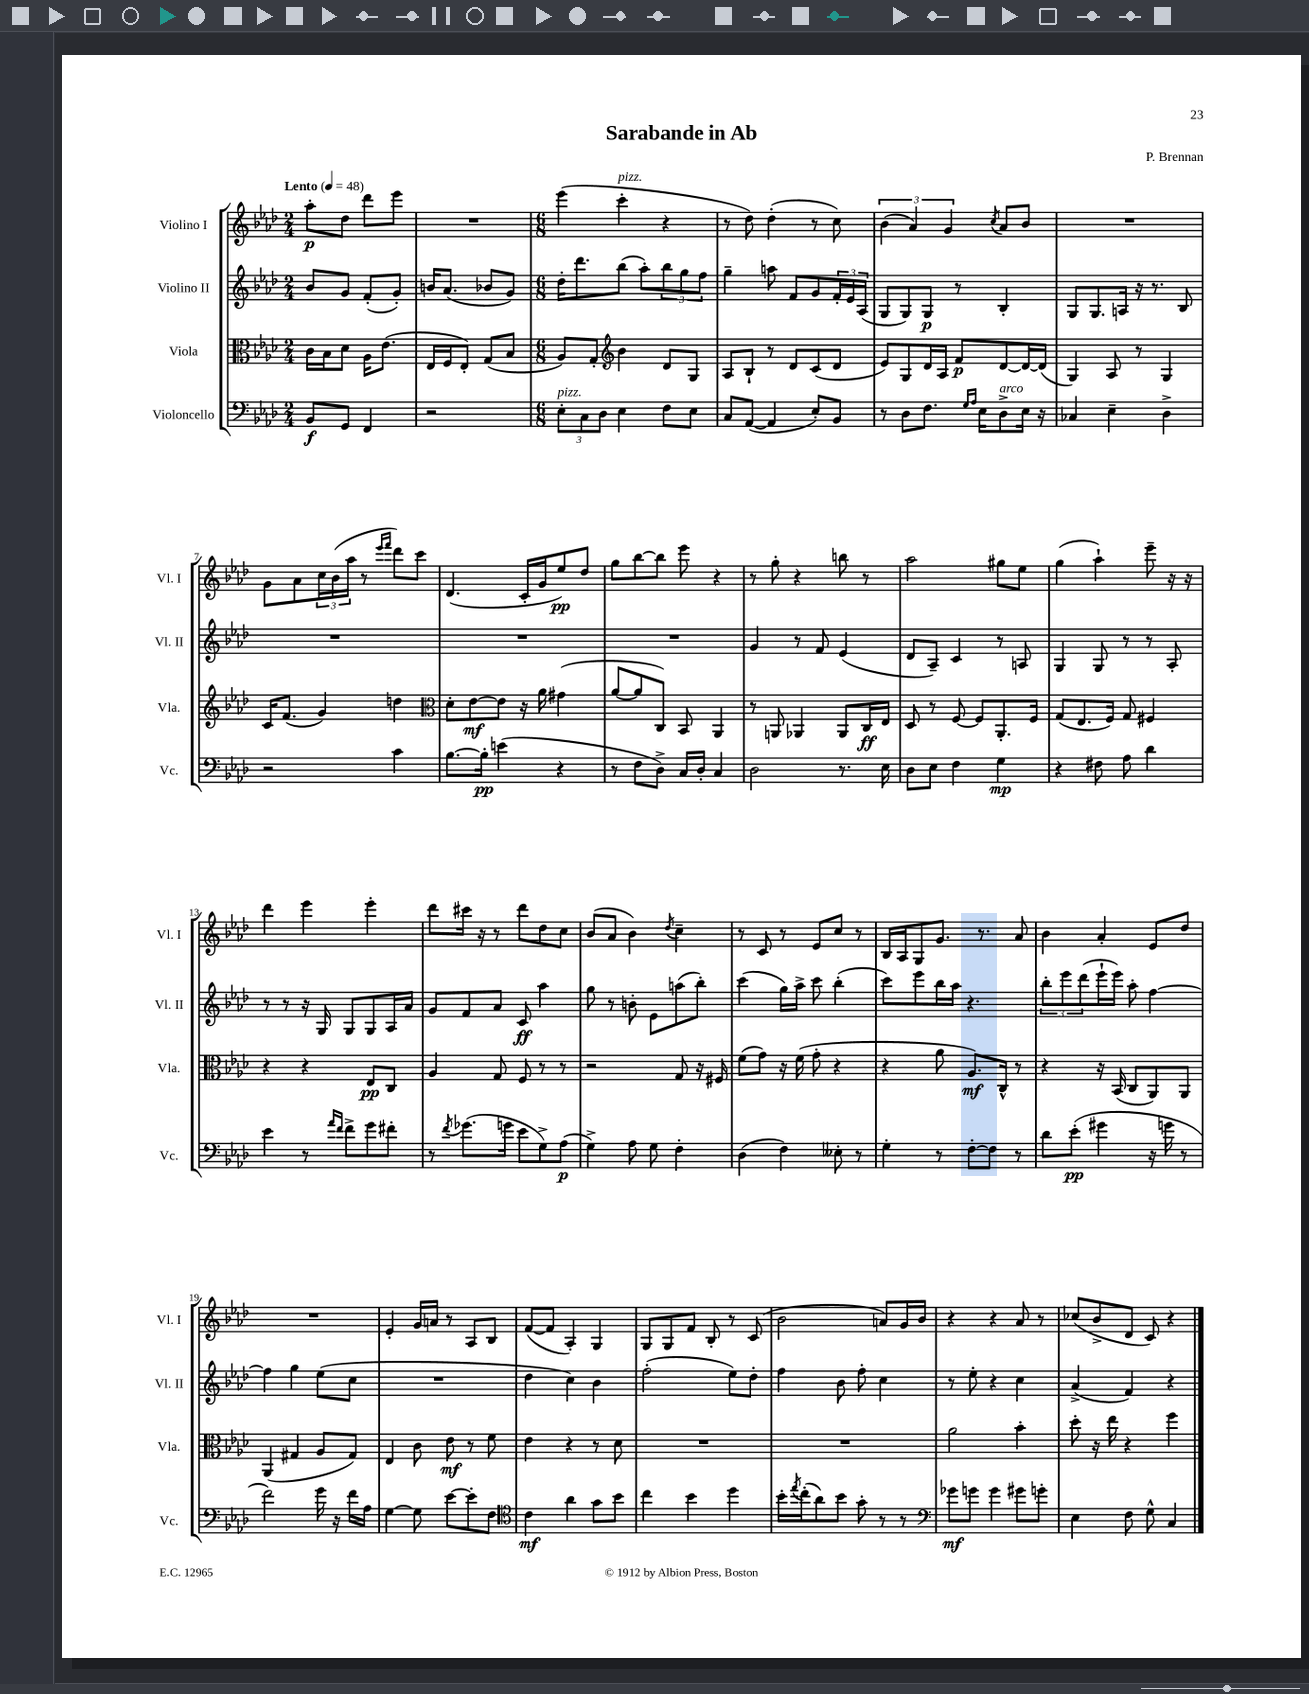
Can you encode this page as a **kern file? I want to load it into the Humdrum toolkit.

**kern	**dynam	**kern	**dynam	**kern	**dynam	**kern	**dynam
*part4	*part4	*part3	*part3	*part2	*part2	*part1	*part1
*staff4	*staff4	*staff3	*staff3	*staff2	*staff2	*staff1	*staff1
*I"Violoncello	*	*I"Viola	*	*I"Violino II	*	*I"Violino I	*
*I'Vc.	*	*I'Vla.	*	*I'Vl. II	*	*I'Vl. I	*
*clefF4	*	*clefC3	*	*clefG2	*	*clefG2	*
*k[b-e-a-d-]	*	*k[b-e-a-d-]	*	*k[b-e-a-d-]	*	*k[b-e-a-d-]	*
*M2/4	*	*M2/4	*	*M2/4	*	*M2/4	*
*MM48	*	*MM48	*	*MM48	*	*MM48	*
=1	=1	=1	=1	=1	=1	=1	=1
!	!	!	!	!	!	!LO:TX:a:B:t=Lento	!
8BB-/L	f	16c\LL	.	8b-/L	.	8aa-'\L	p
.	.	16B-\J	.	.	.	.	.
8GG/J	.	8d-\J	.	8g/J	.	8dd-\J	.
4FF/	.	16A-\KL	.	(8f'/L	.	8ddd-\L	.
.	.	(8.e-\J	.	.	.	.	.
.	.	.	.	8g'/J)	.	8eee-\J	.
=2	=2	=2	=2	=2	=2	=2	=2
2r	.	16E-/LL	.	16bn/KL	.	2r	.
.	.	16F/J	.	(8.a-/J	.	.	.
.	.	8E-'/J)	.	.	.	.	.
.	.	(8G/L	.	8b-X/L	.	.	.
.	.	8B-/J	.	8g/J)	.	.	.
=3	=3	=3	=3	=3	=3	=3	=3
*M6/8	*	*M6/8	*	*M6/8	*	*M6/8	*
!LO:TX:a:i:t=pizz.	!	!	!	!	!	!	!
12E-'\L	.	8A-/L)	.	16dd-'\KL	.	(4eee-\	.
.	.	.	.	8.ddd-\	.	.	.
12C\	.	.	.	.	.	.	.
.	.	8G'/J	.	.	.	.	.
12D-\J	.	.	.	.	.	.	.
*	*	*clefG2	*	*	*	*	*
!	!	!	!	!	!	!LO:TX:a:i:t=pizz.	!
4E-\	.	4b-\	.	(8bb-\J	.	4ccc'\	.
.	.	.	.	8aa-'\L)	.	.	.
8F\L	.	8d-/L	.	12bb-\	.	4r	.
.	.	.	.	12gg\	.	.	.
8E-\J	.	8G/J	.	.	.	.	.
.	.	.	.	12ff\J	.	.	.
=4	=4	=4	=4	=4	=4	=4	=4
8C/L	.	8A-/L	.	4gg~\	.	8r	.
([8AA-/J	.	8B-`/J	.	.	.	8dd-\)	.
4AA-/]	.	8r	.	8aan\	.	(4dd-'\	.
.	.	8d-/L	.	8f/L	.	.	.
8E-'/L)	.	(8c/	.	8g/	.	8r	.
8BB-/J	.	8d-/J	.	24f'/L	.	8cc\)	.
.	.	.	.	24e-/	.	.	.
.	.	.	.	(24A-/JJ	.	.	.
=5	=5	=5	=5	=5	=5	=5	=5
8r	.	8e-/L)	.	8G/L	.	(6b-\	.
8D-\L	.	8G/	.	8G/)	.	.	.
.	.	.	.	.	.	6a-/)	.
8.F\J	.	16d-/L	.	8G/J	p	.	.
.	.	16A-/JJ	.	.	.	.	.
.	.	.	.	.	.	6g/	.
.	.	8f/L	p	8r	.	.	.
16qqG/LL	.	.	.	.	.	.	.
16qqA-/JJ	.	.	.	.	.	.	.
16E-\KL	.	.	.	.	.	.	.
.	.	.	.	.	.	8qcc/	.
!LO:TX:a:i:t=arco	!	!	!	!	!	!	!
8D-^\	.	[8d-/	.	4B-'/	.	8a-/L	.
16E-\Jk	.	16d-/L_	.	.	.	8b-/J	.
16r	.	(16d-/JJ]	.	.	.	.	.
=6	=6	=6	=6	=6	=6	=6	=6
4C-X/	.	4G/)	.	8G/L	.	2.r	.
.	.	.	.	8.G/	.	.	.
4E-~\	.	8A-/	.	.	.	.	.
.	.	.	.	16An/Jk	.	.	.
.	.	8r	.	16r	.	.	.
.	.	.	.	8.r	.	.	.
4D-^\	.	4G/	.	.	.	.	.
.	.	.	.	8B-/	.	.	.
!!LO:LB:g=z
=7	=7	=7	=7	=7	=7	=7	=7
2r	.	16c/KL	.	2.r	.	8g\L	.
.	.	(8.f/J	.	.	.	.	.
.	.	.	.	.	.	8a-\	.
.	.	4g/)	.	.	.	24cc\L	.
.	.	.	.	.	.	(24b-\	.
.	.	.	.	.	.	24aa-\JJ	.
.	.	.	.	.	.	8r	.
.	.	.	.	.	.	16qqeee-/LL	.
.	.	.	.	.	.	16qqfff/JJ	.
4c\	.	4ddn\	.	.	.	8ddd-\L)	.
.	.	.	.	.	.	8ccc\J	.
=8	=8	=8	=8	=8	=8	=8	=8
*	*	*clefC3	*	*	*	*	*
[8.B-\L	.	8d-'\L	.	2.r	.	(4.d-/	.
.	.	[8e-\	mf	.	.	.	.
16B-'\Jk]	pp	.	.	.	.	.	.
(4en\	.	8e-\J]	.	.	.	.	.
.	.	16r	.	.	.	16c'/LL	.
.	.	16a-\	.	.	.	16g/J	.
4r	.	(4g#X\	.	.	.	8ee-/)	pp
.	.	.	.	.	.	8dd-/J	.
=9	=9	=9	=9	=9	=9	=9	=9
8r	.	[8a-/L	.	2.r	.	8gg\L	.
8F\L	.	8a-/]	.	.	.	[8bb-\	.
8D-^\J)	.	8C/J)	.	.	.	8bb-\J]	.
16C/LL	.	8BB-/	.	.	.	8eee-\	.
16D-'/JJ	.	.	.	.	.	.	.
4C/	.	4AA-/	.	.	.	4r	.
=10	=10	=10	=10	=10	=10	=10	=10
2D-\	.	8r	.	4g/	.	8r	.
.	.	8AAn/	.	.	.	8gg'\	.
.	.	4AA-X/	.	8r	.	4r	.
.	.	.	.	8f/	.	.	.
8.r	.	8AA-/L	.	(4e-/	.	8bbn\	.
.	.	16C/L	ff	.	.	8r	.
16E-\	.	16E-/JJ	.	.	.	.	.
=11	=11	=11	=11	=11	=11	=11	=11
8D-\L	.	8D-/	.	8d-/L	.	2aa-\	.
8E-\J	.	8r	.	8A-~/J)	.	.	.
4F\	.	[8F/	.	4c/	.	.	.
.	.	8F/L]	.	.	.	.	.
4G\	mp	8.AA-'/	.	8r	.	8gg#X\L	.
.	.	.	.	8An/	.	8ee-\J	.
.	.	16F/Jk	.	.	.	.	.
=12	=12	=12	=12	=12	=12	=12	=12
4r	.	(8G/L	.	4G/	.	(4gg\	.
.	.	8.E-/	.	.	.	.	.
8F#X\	.	.	.	8G/	.	4aa-`\)	.
.	.	16F/Jk)	.	.	.	.	.
8A-\	.	8G/	.	8r	.	.	.
4d-\	.	4F#X/	.	8r	.	8eee-~\	.
.	.	.	.	8A-'/	.	16r	.
.	.	.	.	.	.	16r	.
!!LO:LB:g=z
=13	=13	=13	=13	=13	=13	=13	=13
4e-\	.	4r	.	8r	.	4ddd-\	.
.	.	.	.	8r	.	.	.
8r	.	4r	.	16r	.	4eee-\	.
.	.	.	.	16G/	.	.	.
16qqa-/LL	.	.	.	.	.	.	.
16qqf/JJ	.	.	.	.	.	.	.
8f^\L	.	.	.	8G/L	.	.	.
8g\	.	8E-/L	pp	8G/	.	4eee-'\	.
8f#X'\J	.	8C/J	.	16A-/L	.	.	.
.	.	.	.	16a-/JJ	.	.	.
=14	=14	=14	=14	=14	=14	=14	=14
8r	.	4A-/	.	8g/L	.	8ddd-\L	.
8qf/	.	.	.	.	.	.	.
(8.g-X\L	.	.	.	8f/	.	16ccc#X\Jk	.
.	.	.	.	.	.	16r	.
.	.	8G/	.	8a-/J	.	8r	.
16gn\Jk	.	.	.	.	.	.	.
8e-\L	.	8F/	.	8c/	ff	8ddd-\L	.
8G^\)	.	8r	.	4aa-\	.	8dd-\	.
(8A-\J	p	8r	.	.	.	8cc\J	.
=15	=15	=15	=15	=15	=15	=15	=15
4G^\)	.	2r	.	8gg\	.	(8b-/L	.
.	.	.	.	8r	.	8a-/J	.
8A-\	.	.	.	8bn'\	.	4b-\)	.
8G\	.	.	.	8e-\L	.	.	.
.	.	.	.	.	.	8qdd-/	.
4F'\	.	8G/	.	(8aan\	.	4cc~\	.
.	.	16r	.	8bb-'\J)	.	.	.
.	.	16F#X/	.	.	.	.	.
=16	=16	=16	=16	=16	=16	=16	=16
(4D-\	.	(8f\L	.	(4ccc\	.	8r	.
.	.	8g\J)	.	.	.	8c/	.
4F\)	.	16r	.	16gg\LL)	.	8r	.
.	.	(16f\	.	16aa-^\JJ	.	.	.
.	.	8g'\	.	8ccc\	.	8e-/L	.
8E--X'\	.	4r	.	(4bb-'\	.	8cc/J	.
8r	.	.	.	.	.	8r	.
=17	=17	=17	=17	=17	=17	=17	=17
4G'\	.	4r	.	8ccc\L)	.	16B-/LL	.
.	.	.	.	.	.	16A-/J	.
.	.	.	.	8eee-\	.	8G/	.
8r	.	8a-\	.	16bb-\L	.	8.g/J	.
.	.	.	.	16aa-\JJ	.	.	.
[8F'\L	.	8.A-/L)	mf	4.r	.	.	.
.	.	.	.	.	.	8.r	.
8F\J]	.	.	.	.	.	.	.
.	.	16C^^/Jk	.	.	.	.	.
8r	.	8r	.	.	.	8a-/	.
=18	=18	=18	=18	=18	=18	=18	=18
8d-\L	.	4r	.	12bb-'\L	.	4b-\	.
.	.	.	.	12eee-\	.	.	.
(8e-'\J	pp	.	.	.	.	.	.
.	.	.	.	(12ddd-\	.	.	.
4g#X\	.	16r	.	16eee-`\L	.	4a-'/	.
.	.	(16BB-/	.	16eee-\JJ)	.	.	.
.	.	8C/L	.	8aa-'\	.	.	.
16r	.	8AA-/)	.	[4ff\	.	8e-/L	.
16gn\	.	.	.	.	.	.	.
8r	.	8AA-/J	.	.	.	8dd-/J	.
!!LO:LB:g=z
=19	=19	=19	=19	=19	=19	=19	=19
2f\)	.	(4AA-/	.	4ff\]	.	2.r	.
.	.	4G#X/	.	4gg\	.	.	.
16g\	.	8A-/L	.	(8ee-\L	.	.	.
16r	.	.	.	.	.	.	.
16f\LL	.	8G#/J)	.	8cc\J	.	.	.
16A-\JJ	.	.	.	.	.	.	.
=20	=20	=20	=20	=20	=20	=20	=20
[4G\	.	4E-/	.	2.r	.	4e-'/	.
8G\]	.	8c\	.	.	.	16g/LL	.
.	.	.	.	.	.	16an/JJ	.
[8e-\L	.	8e-\	mf	.	.	8r	.
8e-'\]	.	8r	.	.	.	8A-/L	.
8F\J	.	8f\	.	.	.	8B-/J	.
=21	=21	=21	=21	=21	=21	=21	=21
*clefC4	*	*	*	*	*	*	*
4c\	mf	4e-\	.	4dd-\	.	([8f/L	.
.	.	.	.	.	.	8f/J]	.
4a-\	.	4r	.	4cc\)	.	4A-'/)	.
8g\L	.	8r	.	4b-\	.	4G/	.
8b-\J	.	8d-\	.	.	.	.	.
=22	=22	=22	=22	=22	=22	=22	=22
4cc\	.	2.r	.	(2ff'\	.	8G/L	.
.	.	.	.	.	.	8G/	.
4b-\	.	.	.	.	.	8f/J	.
.	.	.	.	.	.	8B-'/	.
4dd-\	.	.	.	8ee-\L)	.	8r	.
.	.	.	.	8dd-'\J	.	(8c/	.
=23	=23	=23	=23	=23	=23	=23	=23
16b-'\LL	.	2.r	.	4ff\	.	2b-\	.
8qee-/	.	.	.	.	.	.	.
(16cc'\J	.	.	.	.	.	.	.
8a-\)	.	.	.	.	.	.	.
8b-\J	.	.	.	8b-\	.	.	.
8g'\	.	.	.	8ff'\	.	.	.
8r	.	.	.	4cc\	.	8an/L)	.
8r	.	.	.	.	.	16g/L	.
.	.	.	.	.	.	16b-/JJ	.
=24	=24	=24	=24	=24	=24	=24	=24
*clefF4	*	*	*	*	*	*	*
8g-X\L	mf	2a-\	.	8r	.	4r	.
8gn\J	.	.	.	8ee-'\	.	.	.
4g\	.	.	.	4r	.	4r	.
8g#X\L	.	4b-'\	.	4cc\	.	8a-/	.
8gn'\J	.	.	.	.	.	8r	.
=25	=25	=25	=25	=25	=25	=25	=25
4E-\	.	8dd-'\	.	(4a-^/	.	(8cc-X/L	.
.	.	16r	.	.	.	8b-^/	.
.	.	16ee-\	.	.	.	.	.
8F\	.	4r	.	4f/)	.	8d-/J	.
8G^^\	.	.	.	.	.	8c/)	.
4C/	.	4ff\	.	4r	.	4r	.
==	==	==	==	==	==	==	==
*-	*-	*-	*-	*-	*-	*-	*-
